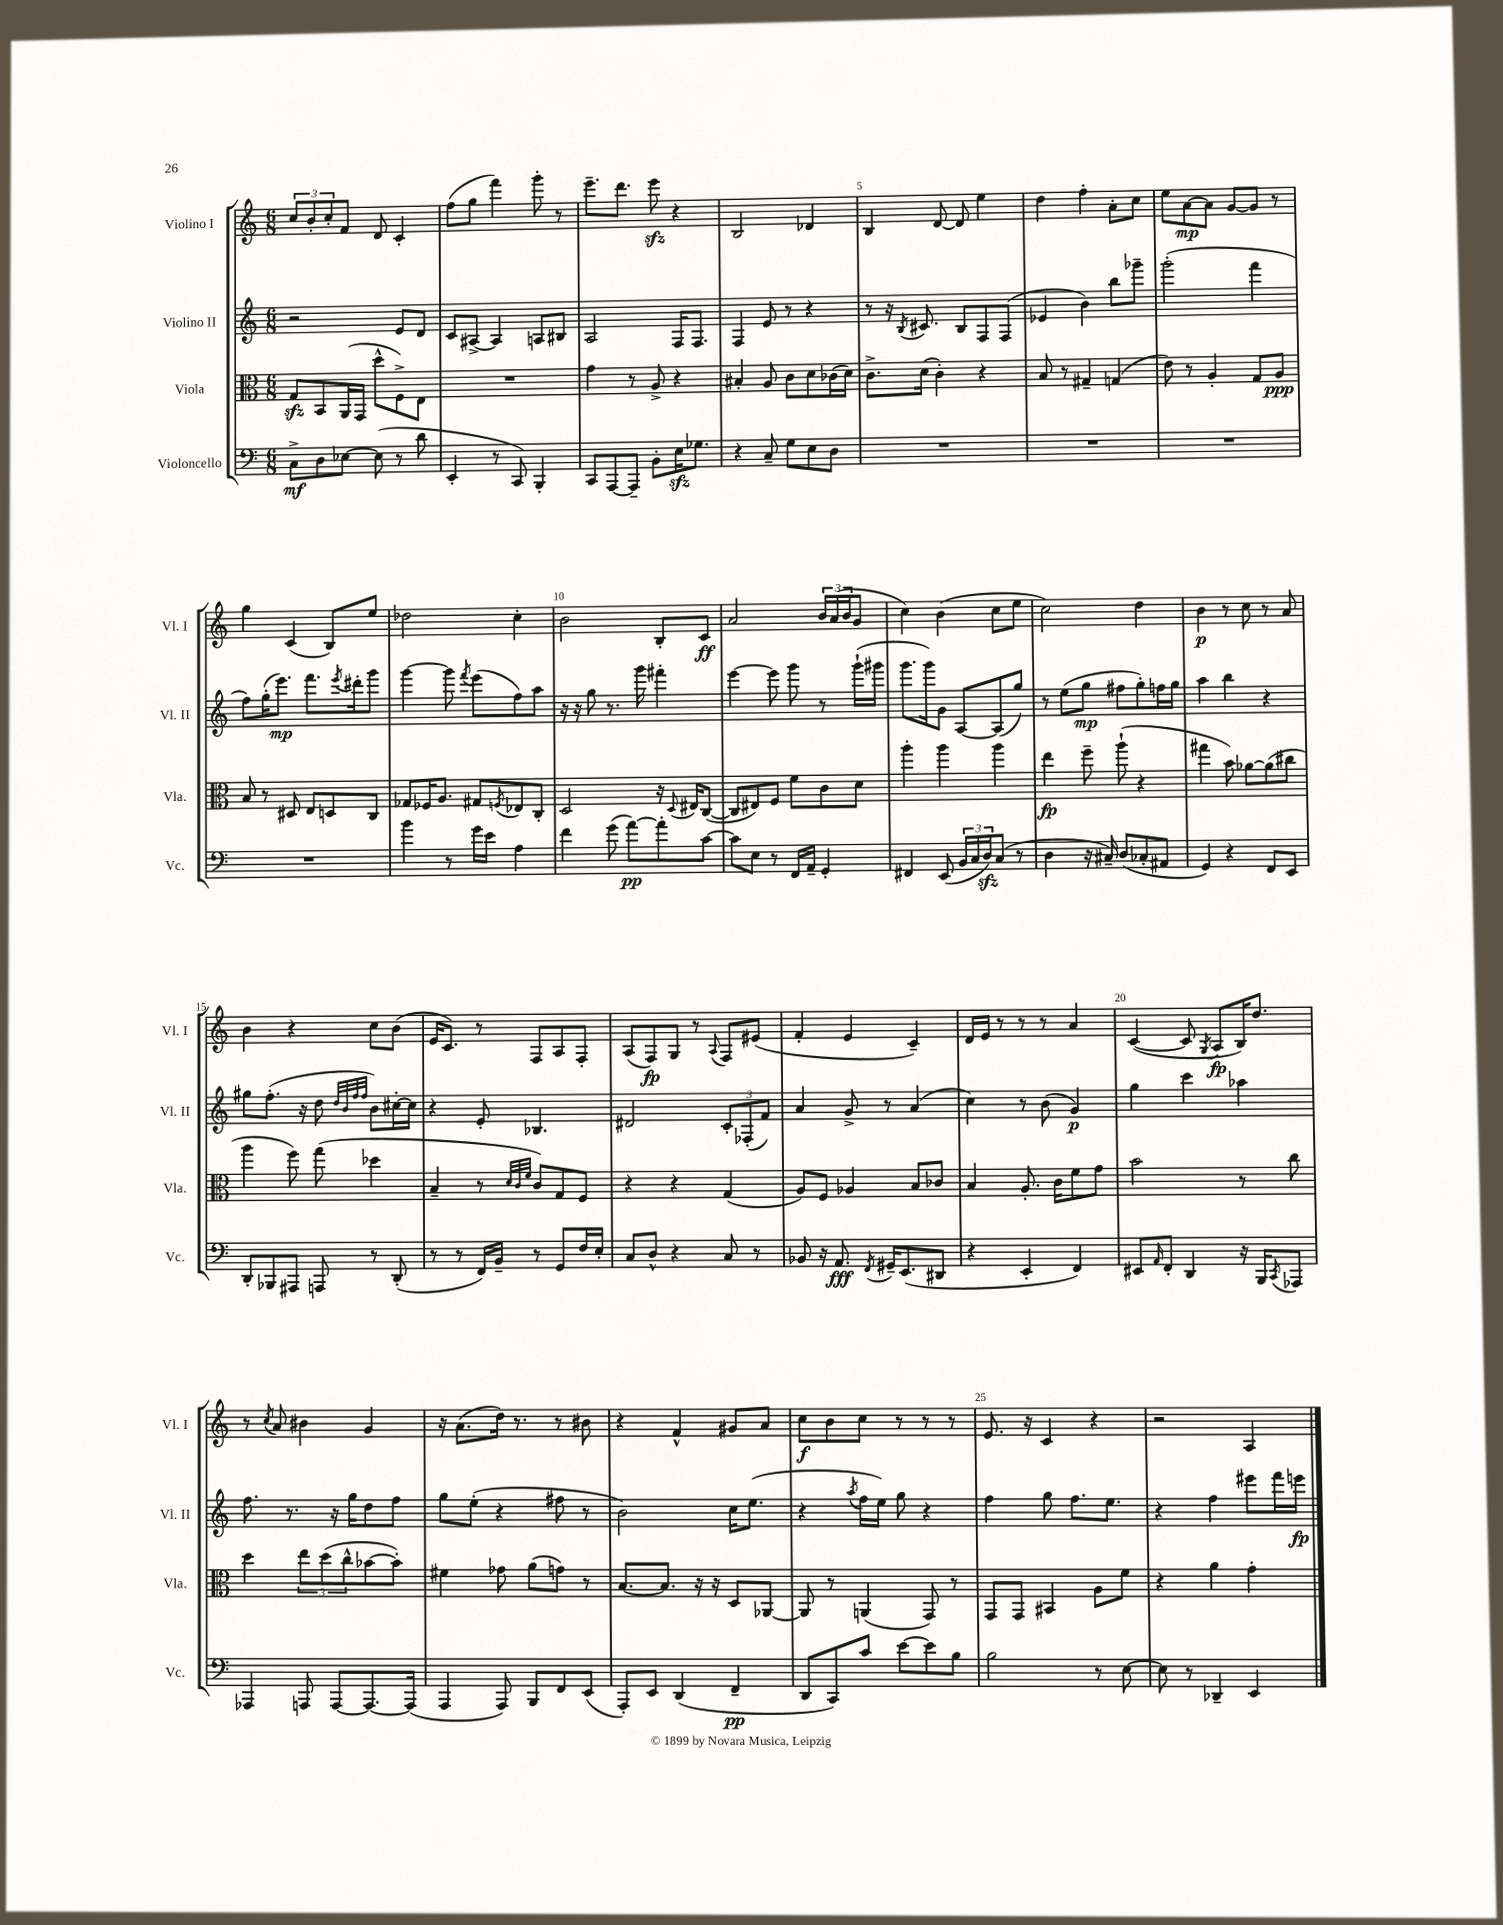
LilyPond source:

<<
\new StaffGroup <<
\new Staff = "s0" \with { instrumentName = "Violino I" shortInstrumentName = "Vl. I" } {
    \clef treble \key c \major \numericTimeSignature \time 6/8
    \tuplet 3/2 { c''8 b'8-. c''8-. } f'8 d'8 c'4-. |
    f''8( g''8 f'''4) g'''8-. r8 |
    e'''8.-- d'''8. e'''8\sfz r4 |
    b2 des'4 |
    b4 d'8~ d'8 e''4 |
    d''4 f''4-. a'8-. c''8 |
    e''8 a'8~\mp a'8 g'8~ g'8 r8 |
    g''4 c'4( b8) e''8 |
    des''2 c''4-. |
    b'2 b8-. c'8\ff |
    a'2 \tuplet 3/2 { b'16 a'16( b'16 } g'8 |
    c''4) b'4( c''8 e''8 |
    c''2) d''4 |
    b'4\p r8 c''8 r8 a'8 |
    b'4 r4 c''8 b'8( |
    e'16 c'8.) r8 f8 a8 f8-. |
    a8( f8\fp) g8 r8 \appoggiatura { a8 } f8 eis'8( |
    f'4-. e'4 c'4--) |
    d'16 e'16 r8 r8 r8 a'4 |
    c'4~( c'8 \acciaccatura { g8 } a8\fp b16) d''8. |
    r8 \acciaccatura { c''8 } a'8 bis'4 g'4 |
    r16 a'8.( d''16) r8. r8 bis'8 |
    r4 f'4-^ gis'8 a'8 |
    c''8\f b'8 c''8 r8 r8 r8 |
    e'8. r16 c'4 r4 |
    r2 a4 \bar "|." |
}
\new Staff = "s1" \with { instrumentName = "Violino II" shortInstrumentName = "Vl. II" } {
    \clef treble \key c \major \numericTimeSignature \time 6/8
    r2 e'8 d'8 |
    c'8 ais8~-> ais4 a8 bis8 |
    a2 f16 f8. |
    f4 e'8 r8 r4 |
    r8 r16 \acciaccatura { b8 } cis'8. b8 f8 f8( |
    ees'4 b'4) b''8 ges'''8-- |
    g'''2-.( f'''4 |
    f''8) g''16-.( e'''8.\mp) f'''8. \acciaccatura { e'''8 } dis'''16-. g'''8 |
    g'''4~ g'''8 \acciaccatura { f'''8 } e'''8( f''8) a''8 |
    r16 r16 g''8 r8. g'''16 fis'''4-. |
    e'''4~ e'''8 g'''8 r8 g'''16-!( gis'''16 |
    g'''8. g'''16) g'8 a8~ a8( g''8) |
    r8 e''8( g''8\mp fis''8 g''8-.) f''16 g''16 |
    a''4 b''4 r4 |
    gis''8 f''8.-.( r16 d''8 \grace { d''32 b'32 f''32 f''32 } b'8) cis''16~-. cis''16 |
    r4 e'8-. bes4. |
    dis'2 \tuplet 3/2 { c'8-. fes8-.( f'8) } |
    a'4 g'8-> r8 a'4( |
    c''4) r8 b'8( g'4\p) |
    g''4 c'''4 aes''4 |
    f''8. r8. r16 g''16 d''8 f''8 |
    g''8 e''8-.( r4 fis''8 r8 |
    b'2) c''16 e''8.( |
    r4 \acciaccatura { a''8 } f''16 e''16) g''8 r4 |
    f''4 g''8 f''8. e''8. |
    r4 f''4 eis'''8 f'''16 e'''16\fp \bar "|." |
}
\new Staff = "s2" \with { instrumentName = "Viola" shortInstrumentName = "Vla." } {
    \clef alto \key c \major \numericTimeSignature \time 6/8
    g8\sfz b,8 a,16( g,16 d''8-^ f8->) e8 |
    R2. |
    g'4 r8 a8-> r4 |
    bis4-. a8 c'8 d'8 ces'16( d'16) |
    c'8.-> d'16( c'4-.) r4 |
    b8 r8 gis4-- g4( |
    e'8) r8 a4-. g8 a8\ppp |
    b8 r8 dis8 e8 d8 c8 |
    ges8 fes16 a8. gis8 \acciaccatura { f8 } ees8 c8-. |
    d2 r16 \appoggiatura { d8 } eis16 c8~( |
    c8 eis8) f8 f'8 c'8 d'8 |
    a''4-. a''4 a''4 |
    e''4\fp f''8-- a''8-!( r4 |
    gis''4 b'8) aes'8~ aes'8( cis''8 |
    a''4 f''8) g''8( des''4 |
    b4-- r8 \grace { d'32 c'32 f'32 } c'8) g8 f8 |
    r4 r4 g4( |
    a8) f8 aes4 b8 ces'8 |
    b4 a8.-. c'16 f'8 g'8 |
    b'2 r8 c''8 |
    d''4 \tuplet 3/2 { e''8 d''8( c''8-^ } bes'8~ bes'8-.) |
    fis'4 ges'8 a'8( g'8) r8 |
    b8.~ b8. r16 r16 d8 aes,8~ |
    aes,8 r8 a,4( g,8) r8 |
    g,8 g,8 bis,4 a8 f'8 |
    r4 a'4 g'4-. \bar "|." |
}
\new Staff = "s3" \with { instrumentName = "Violoncello" shortInstrumentName = "Vc." } {
    \clef bass \key c \major \numericTimeSignature \time 6/8
    c8->\mf d8 ees8~ ees8( r8 d'8 |
    e,4-. r8 c,8) b,,4-. |
    c,8 a,,8~ a,,8-- b,8-. e16\sfz ges8. |
    r4 c8-- g8 e8 d8 |
    R2. |
    R2. |
    R2. |
    R2. |
    b'4 r8 g'16 e'16 a4 |
    f'4 g'8( a'8~\pp) a'8-. c'8~ |
    c'8 e8 r8 f,16 a,16-- g,4-. |
    fis,4 e,8( \tuplet 3/2 { b,16 c16 d16\sfz) } c8( r8 |
    d4 r16 cis16--) d8( ces8-. ais,8 |
    g,4) r4 f,8 e,8 |
    d,8-. bes,,8 ais,,8 a,,8 r8 d,8-.( |
    r8 r8 f,16) b,16-- r8 g,8 f16 e16-. |
    c8 d8-^ r4 c8 r8 |
    bes,8 r16 a,8.\fff \acciaccatura { f,8 } gis,16-- e,8.( dis,8 |
    r4 e,4-. f,4) |
    eis,8 \grace { a,16 } f,8-. d,4 r16 b,,16 \acciaccatura { c,8 } aes,,8 |
    aes,,4 a,,8 a,,8~ a,,8.~ a,,16( |
    a,,4 a,,8) b,,8 f,8 e,8( |
    a,,8-.) e,8 d,4( f,4--\pp |
    d,8 c,8) c'8 e'8~ e'8 b8 |
    b2 r8 e8~ |
    e8 r8 des,4-- e,4 \bar "|." |
}
>>
>>
\layout { \context { \Score \override BarNumber.break-visibility = ##(#f #t #t) barNumberVisibility = #(every-nth-bar-number-visible 5) } }
